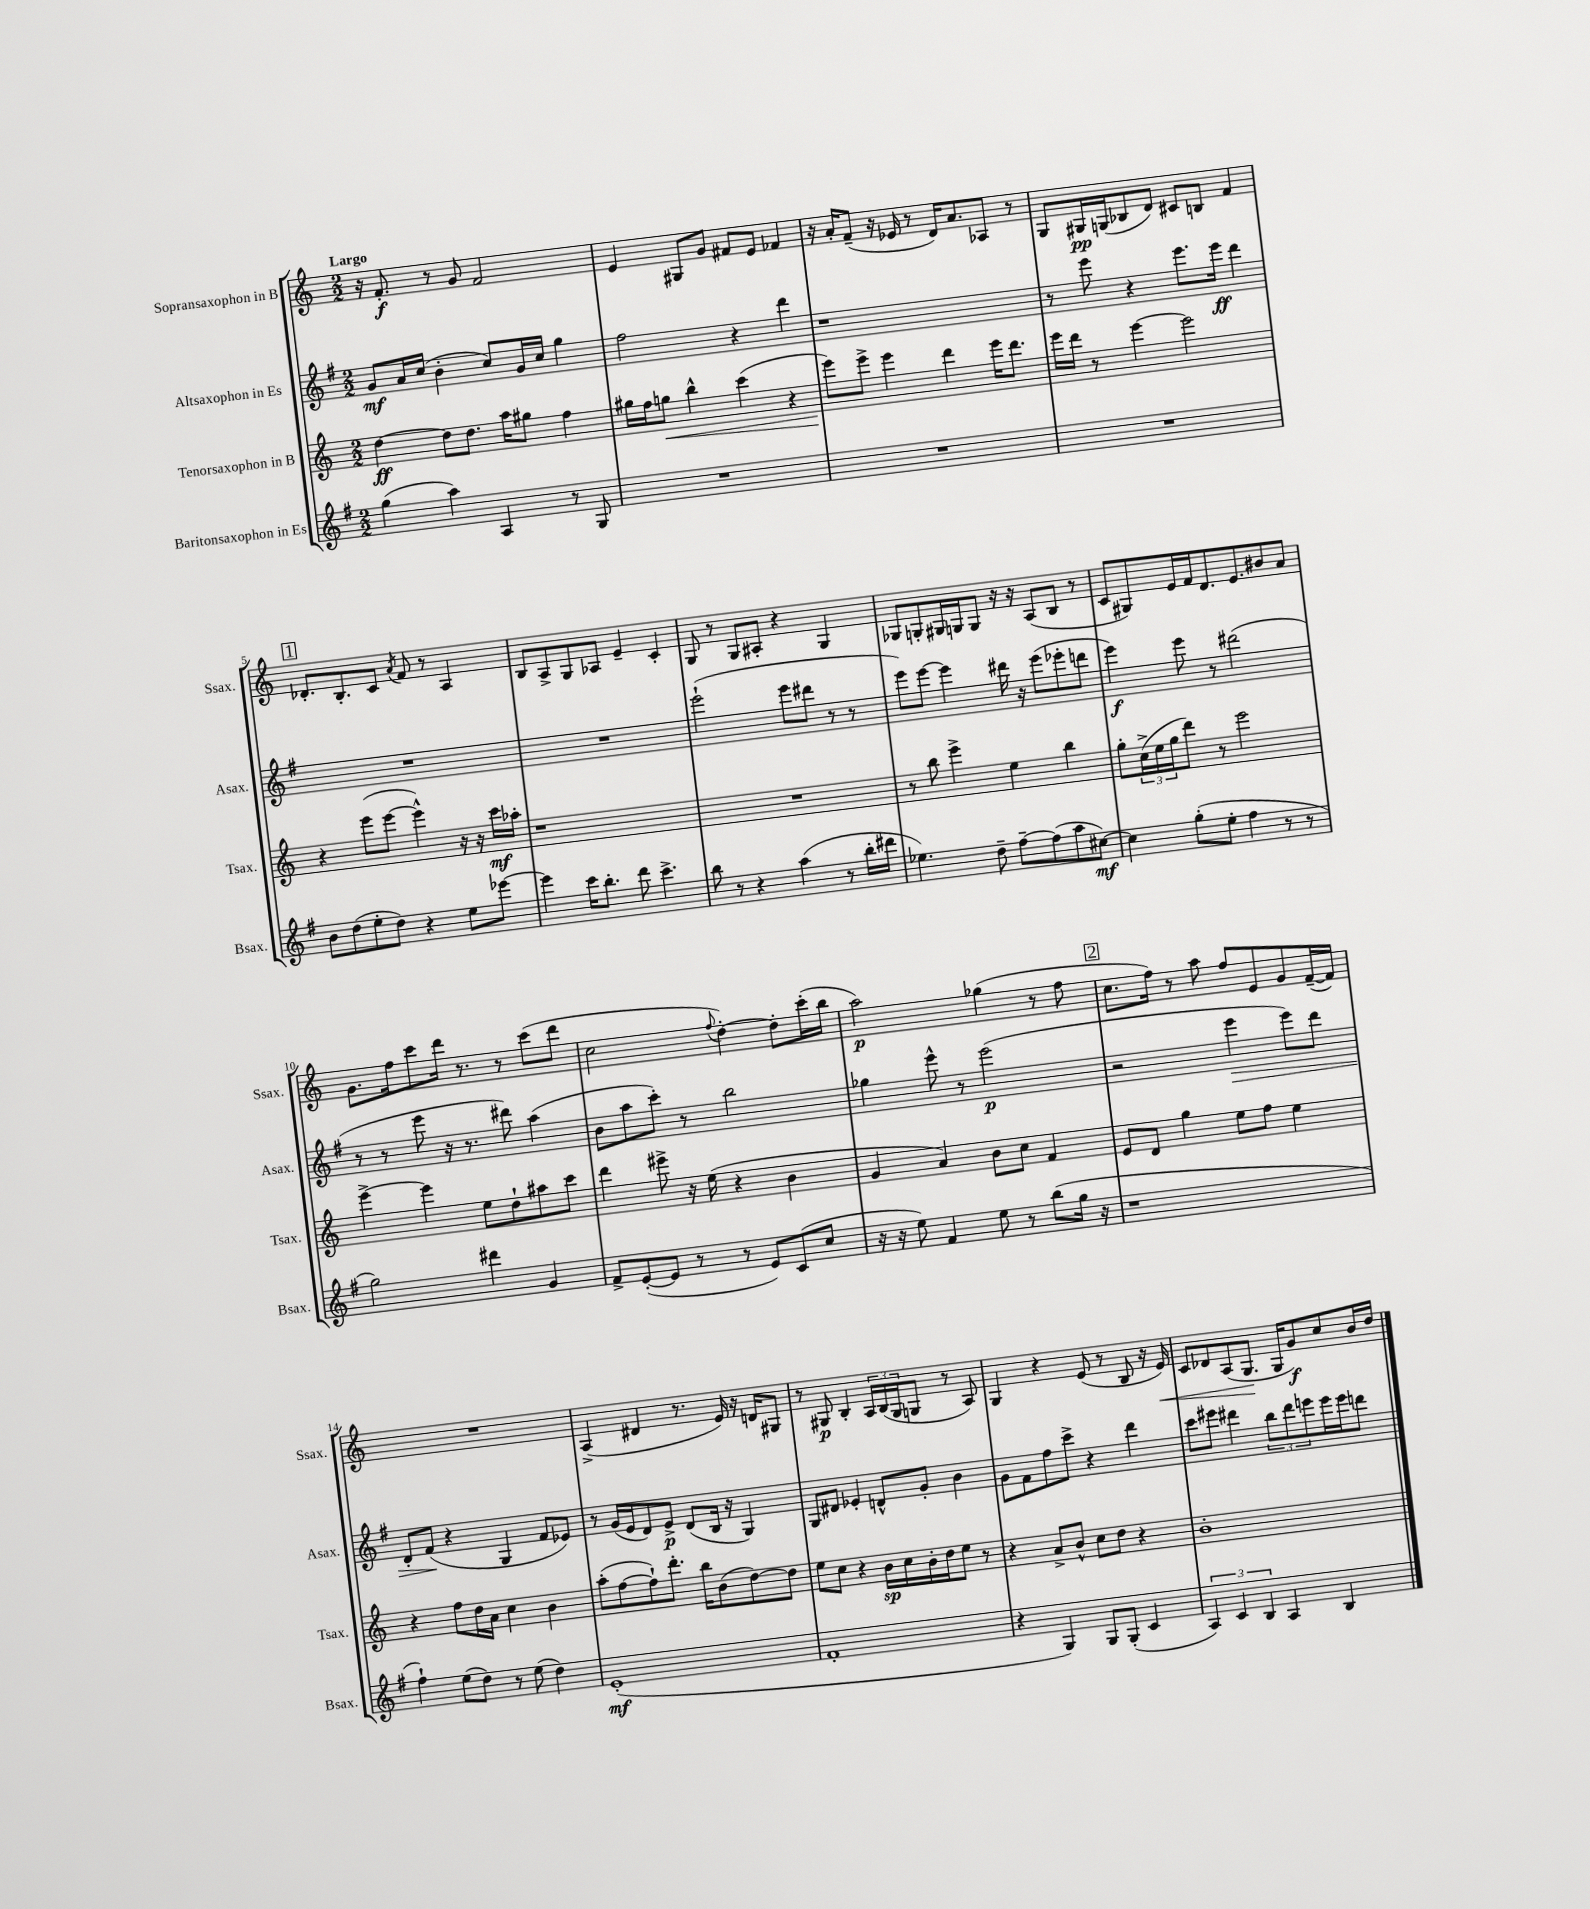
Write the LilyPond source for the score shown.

<<
\new StaffGroup <<
\new Staff = "s0" \with { instrumentName = "Sopransaxophon in B" shortInstrumentName = "Ssax." } {
    \clef treble \key c \major \numericTimeSignature \time 2/2 \tempo "Largo"
    r16 f'8.-.\f r8 g'8 f'2 |
    e'4 gis8 g'8 fis'8 e'8 fes'4 |
    r16 a'16-. f'8--( r16 ees'16 r8 d'16) a'8. aes8 r8 |
    g8 gis16\pp g16( bes8 d'8) cis'8 b8 f'4 |
    \mark \markup { \box "1" } des'8.-. b8.-. c'8 \acciaccatura { a'8 } f'8 r8 a4 |
    b8 a8-> g8 aes8 e'4-- c'4-. |
    g8 r8 g8 ais8-. r4 g4 |
    ges8 g8-. gis16 g16 g8 r16 r16 a8( b8 r8 |
    c'8 gis8) e'16 f'16 d'8. e'8. bis'8 a'8 |
    g'8. f''16 c'''8 d'''16 r8. r8 c'''8( d'''8 |
    c''2 \appoggiatura { f''8 } d''4~-.) d''8-. c'''16-.( b''16 |
    a''2\p) ges''4( r8 f''8 |
    \mark \markup { \box "2" } c''8. f''16) r8 a''8 f''8 e'8 g'8 f'16~--( f'16) |
    R1 |
    a4->( dis'4 r8. e'16) r16 d'16 gis8 |
    r8 gis8\p b4-. \tuplet 3/2 { a16 b16( gis16 } g8 r8 a8) |
    g4 r4 e'8( r8 b8 r16 e'16\<) |
    c'8 des'8 a8( g8.\! g16 g'8\f) c''8 b'16 d''16 \bar "|." |
}
\new Staff = "s1" \with { instrumentName = "Altsaxophon in Es" shortInstrumentName = "Asax." } {
    \clef treble \key g \major \numericTimeSignature \time 2/2
    g'8\mf a'16 c''16( b'4-. c''8) g'16 c''16 g''4 |
    fis''2 r4 d'''4 |
    r1 |
    r8 e'''8 r4 e'''8. e'''16\ff d'''4 |
    \mark \markup { \box "1" } R1 |
    R1 |
    e'''2-!( e'''8 dis'''8 r8 r8 |
    e'''8) e'''8~ e'''4 dis'''16 r16 e'''8( ees'''8-. d'''8 |
    e'''4\f) e'''8 r8 dis'''2( |
    r8 r8 e'''8 r16 r8. dis'''8) a''4( |
    b'8 a''8 c'''8-.) r8 b''2 |
    ges''4 e'''8-^ r8 e'''2\p( |
    \mark \markup { \box "2" } r2 e'''4\> e'''8) d'''8 |
    d'8-. fis'8\!( r4 g4 fis'8 ees'8) |
    r8 g'16( e'16 d'8) e'8->\p d'8( b16 r16 g4) |
    g8 dis'8 ees'4-. d'8-^ g'8-. b'4 |
    g'8 fis'8 fis''8 c'''8-> r4 d'''4 |
    c'''8 eis'''8 dis'''4 \tuplet 3/2 { b''8 dis'''8 e'''8 } e'''16 e'''16 d'''8 \bar "|." |
}
\new Staff = "s2" \with { instrumentName = "Tenorsaxophon in B" shortInstrumentName = "Tsax." } {
    \clef treble \key c \major \numericTimeSignature \time 2/2
    d''4~\ff d''8 d''8. a''16 gis''8 f''4 |
    gis''16 f''16 g''8\< b''4-^ c'''4( r4 |
    e'''8\!) e'''8-> e'''4 d'''4 e'''16 d'''8. |
    e'''16 d'''16 r8 e'''4~ e'''2 |
    \mark \markup { \box "1" } r4 e'''8( e'''8~ e'''4-^) r16 r16 c'''16\mf aes''16-. |
    r1 |
    R1 |
    r8 b''8 e'''4-> e''4 b''4 |
    g''8-. \tuplet 3/2 { c''16->( e''16 g''16 } d'''8) r8 e'''2 |
    e'''4~-> e'''4 e''8 d''8-! ais''8 c'''8 |
    d'''4 eis'''8-> r16 e''16( r4 b'4 |
    g'4 a'4) b'8 c''8 f'4 |
    \mark \markup { \box "2" } e'8 d'8 g''4 e''8 f''8 e''4 |
    r4 f''8 d''16 a'16 c''4 b'4 |
    a''8-.( f''8~ f''8-!) d'''8.-. b''16 b'8( d''8~) d''8 |
    e''8 c''8 r4 b'16\sp c''16 b'16-. d''16 e''8 r8 |
    r4 a'8-> b'8-^ c''8 d''8 r4 |
    b'1-. \bar "|." |
}
\new Staff = "s3" \with { instrumentName = "Baritonsaxophon in Es" shortInstrumentName = "Bsax." } {
    \clef treble \key g \major \numericTimeSignature \time 2/2
    g''4( a''4) a4 r8 g8 |
    R1 |
    R1 |
    R1 |
    \mark \markup { \box "1" } b'8 d''8( e''8-. d''8) r4 e''8 ees'''8~ |
    ees'''4 c'''16 b''8.-. d'''8 c'''4.-> |
    b''8 r8 r4 a''4( r8 b''16-. dis'''16 |
    ees''4.) d''8-- fis''8~-- fis''8( a''8 cis''8~\mf) |
    cis''4 g''8-.( e''8-. fis''4 r8 r8 |
    g''2) dis'''4 g'4 |
    fis'8-> e'8~-.( e'8 r8 r8 e'8) c'8( c''8 |
    r16 r16 e''8) fis'4 e''8 r8 b''8( g''16 r16 |
    \mark \markup { \box "2" } r1 |
    fis''4-!) e''8( d''8) r8 e''8( d''4) |
    e'1-.\mf( |
    fis'1-. |
    r4 g4) g8 g8-.( c'4 |
    \tuplet 3/2 { a4) c'4 b4 } a4 b4 \bar "|." |
}
>>
>>
